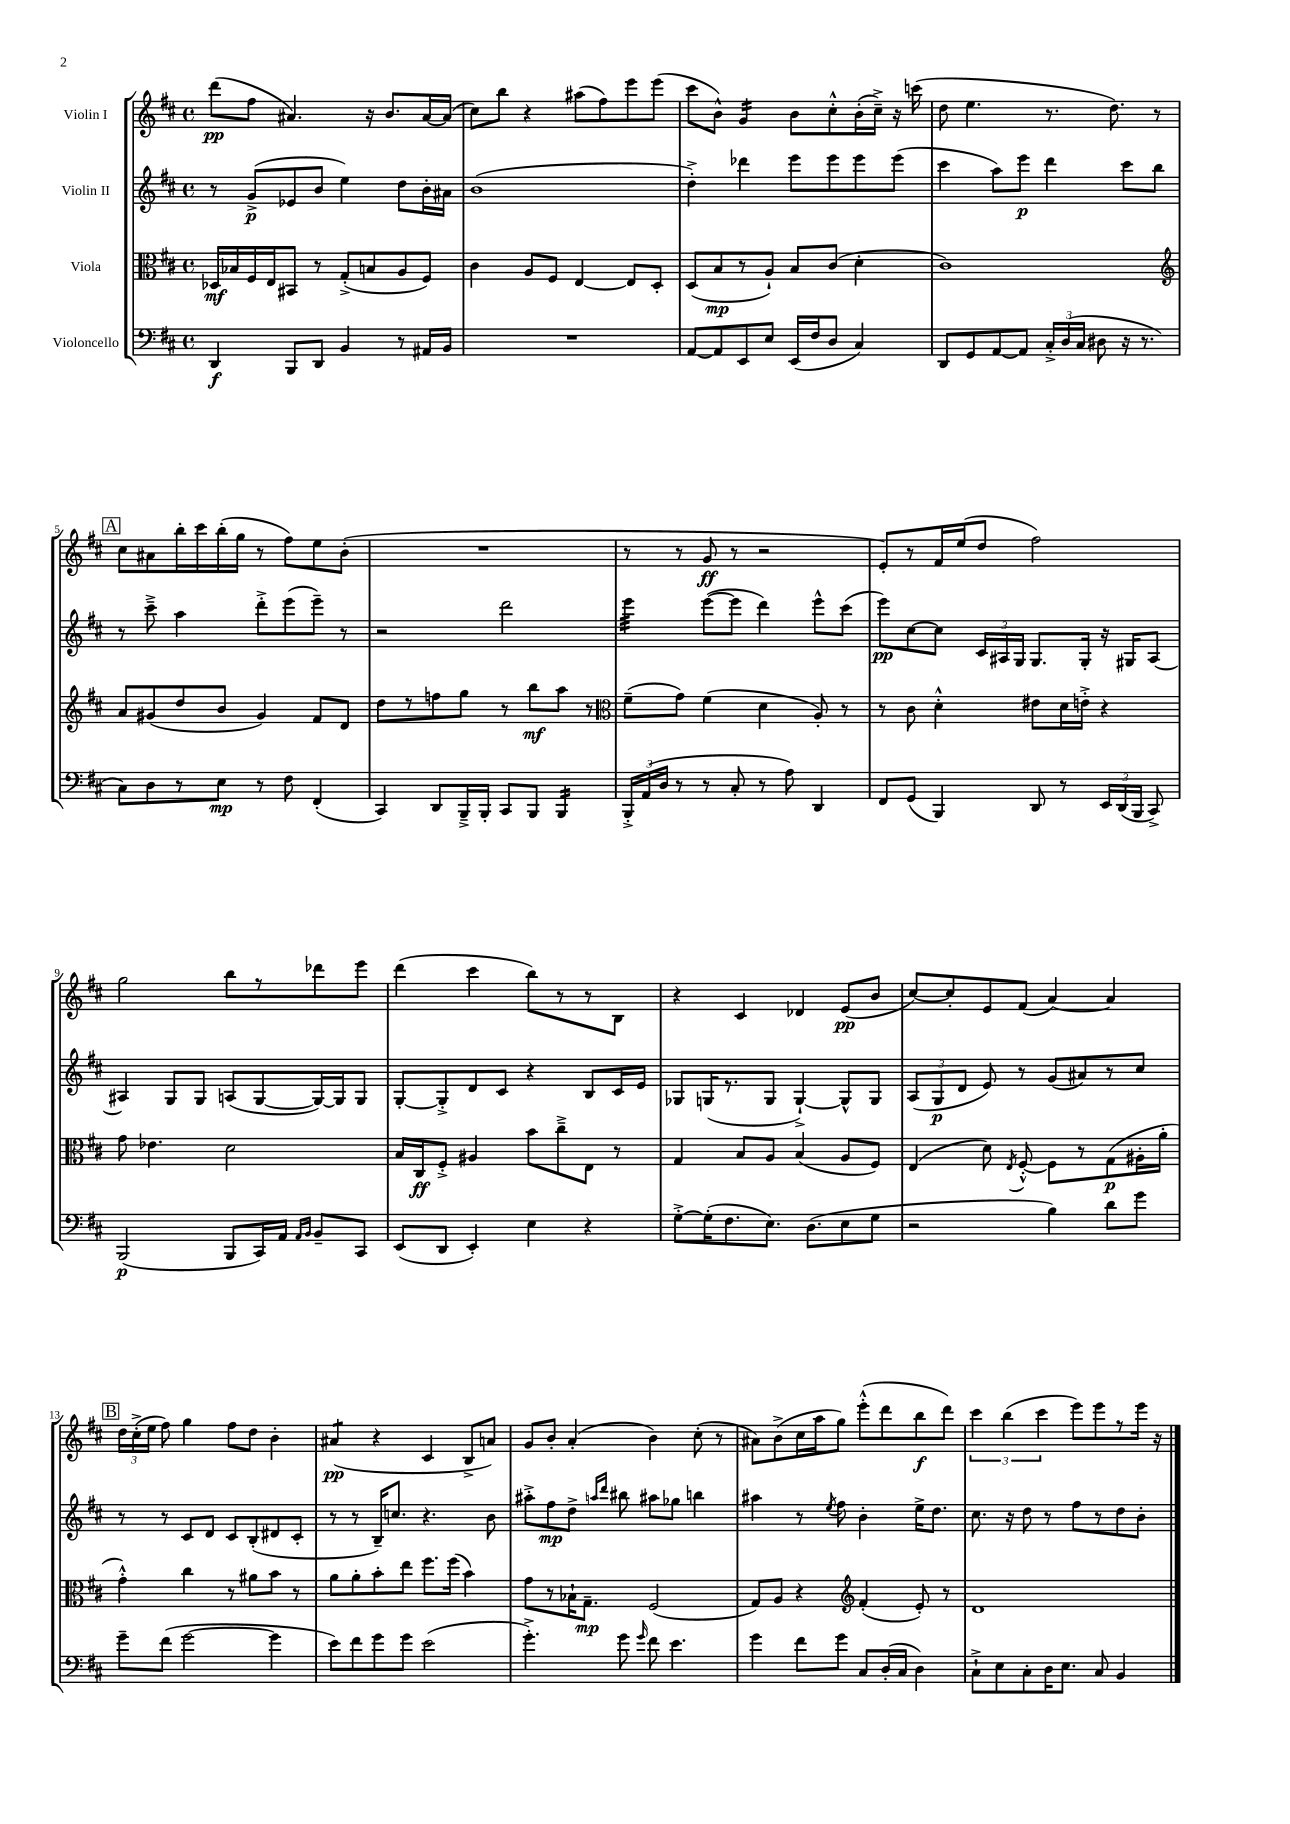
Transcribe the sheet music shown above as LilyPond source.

<<
\new StaffGroup <<
\new Staff = "s0" \with { instrumentName = "Violin I" } {
    \clef treble \key d \major \defaultTimeSignature \time 4/4
    \autoBeamOff d'''8[\pp( fis''8] ais'4.) r16 b'8.[ ais'16~ ais'16]( |
    cis''8[) b''8] r4 ais''8[( fis''8) e'''8 e'''8]( |
    cis'''8[ b'8]-^) g'4:16 b'8[ cis''8-.-^ b'16-.( cis''16]--->) r16 c'''16( |
    d''8 e''4. r8. d''8.) r8 |
    \mark \markup { \box "A" } cis''8[ ais'8 b''16-. cis'''16 b''16-.( g''16] r8 fis''8[) e''8 b'8]-.( |
    R1 |
    r8 r8 g'8\ff r8 r2 |
    e'8[-.) r8 fis'16 e''16( d''8] fis''2) |
    g''2 b''8[ r8 des'''8 e'''8] |
    d'''4( cis'''4 b''8[) r8 r8 b8] |
    r4 cis'4 des'4 e'8[\pp( b'8] |
    cis''8[~) cis''8-. e'8 fis'8]( a'4~) a'4 |
    \mark \markup { \box "B" } \tuplet 3/2 { d''16[ cis''16-.->( e''16] } fis''8) g''4 fis''8[ d''8] b'4-. |
    ais'4:8\pp( r4 cis'4 b8[-> a'8]) |
    g'8[ b'8]-. a'4-.( b'4) cis''8-.( r8 |
    ais'8[) b'8->( cis''16 a''16 g''8]) e'''8[-.-^( d'''8 b''8\f d'''8]) |
    \tuplet 3/2 { cis'''4 b''4( cis'''4 } e'''8[) e'''8 r8 e'''16] r16 \bar "|." |
}
\new Staff = "s1" \with { instrumentName = "Violin II" } {
    \clef treble \key d \major \defaultTimeSignature \time 4/4
    \autoBeamOff r8 g'8[->\p( ees'8 b'8] e''4) d''8[ b'16-. ais'16] |
    b'1( |
    d''4-.->) des'''4 e'''8[ e'''8 e'''8 e'''8]( |
    cis'''4 a''8[) e'''8]\p d'''4 cis'''8[ b''8] |
    \mark \markup { \box "A" } r8 cis'''8---> a''4 d'''8[-.-> e'''8( e'''8]--) r8 |
    r2 d'''2 |
    e'''4:32 e'''8[~( e'''8] d'''4) e'''8[-^ cis'''8]( |
    e'''8[\pp) cis''8~ cis''8] \tuplet 3/2 { cis'16[ ais16 g16] } g8.[ g16]-. r16 gis16[ ais8]~ |
    ais4 g8[ g8] a8[( g8~ g16~) g16 g8] |
    g8[~-. g8-.-> d'8 cis'8] r4 b8[ cis'16 e'16] |
    ges8[ g16( r8. g8] g4~-!->) g8[-^ g8] |
    \tuplet 3/2 { a8[( g8\p d'8] } e'8) r8 g'8[( ais'8) r8 cis''8] |
    \mark \markup { \box "B" } r8 r8 cis'8[ d'8] cis'8[ b8-.( dis'8 cis'8]-. |
    r8 r8 b16[--) c''8.] r4. b'8 |
    ais''8[-.-> fis''8\mp d''8]-> \grace { a''16[ d'''16] } bis''8 ais''8[ ges''8] b''4 |
    ais''4 r8 \acciaccatura { e''8 } fis''8 b'4-. e''16[-> d''8.] |
    cis''8. r16 d''8 r8 fis''8[ r8 d''8 b'8]-. \bar "|." |
}
\new Staff = "s2" \with { instrumentName = "Viola" } {
    \clef alto \key d \major \defaultTimeSignature \time 4/4
    \autoBeamOff des16[\mf bes16 fis16 e16 bis,8] r8 g8[-.->( b8 a8 fis8]) |
    cis'4 a8[ fis8] e4~ e8[ d8]-. |
    d8[( b8\mp r8 a8]-!) b8[ cis'8]( d'4-. |
    cis'1) |
    \mark \markup { \box "A" } \clef treble a'8[ gis'8( d''8 b'8] gis'4) fis'8[ d'8] |
    d''8[ r8 f''8 g''8] r8 b''8[\mf a''8] r8 |
    \clef alto fis'8[--( g'8]) fis'4( d'4 a8-.) r8 |
    r8 cis'8 d'4-.-^ eis'8[ d'16 e'16]-.-> r4 |
    g'8 ees'4. d'2 |
    b16[ cis16\ff fis8]-.-> ais4 b'8[ cis''8---> e8] r8 |
    g4 b8[ a8] b4( a8[ fis8]) |
    e4( d'8) \acciaccatura { e8 } fis8~-.-^ fis8[ r8 g8\p( ais16-. a'16]-. |
    \mark \markup { \box "B" } g'4-.-^) cis''4 r8 ais'8[ b'8] r8 |
    a'8[ a'8-. b'8-. e''8] fis''8.[ fis''16]( b'4) |
    g'8[ r8 bes16-! g8.]--\mp fis2( |
    g8[) a8] r4 \clef treble fis'4-.( e'8-.) r8 |
    d'1 \bar "|." |
}
\new Staff = "s3" \with { instrumentName = "Violoncello" } {
    \clef bass \key d \major \defaultTimeSignature \time 4/4
    \autoBeamOff d,4\f b,,8[ d,8] b,4 r8 ais,16[ b,16] |
    R1 |
    a,8[~ a,8 e,8 e8] e,16[( fis16 d8] cis4) |
    d,8[ g,8 a,8~ a,8] \tuplet 3/2 { cis16[-.-> d16( cis16] } dis8 r16 r8. |
    \mark \markup { \box "A" } cis8[) d8 r8 e8]\mp r8 fis8 fis,4-.( |
    cis,4) d,8[ b,,16---> b,,16]-. cis,8[ b,,8] b,,4:16 |
    \tuplet 3/2 { b,,16[-.-> a,16( d16] } r8 r8 cis8-. r8 a8) d,4 |
    fis,8[ g,8]( b,,4) d,8 r8 \tuplet 3/2 { e,16[ d,16( b,,16] } cis,8->) |
    b,,2\p( b,,8[ cis,16) a,16] \grace { a,16[ b,16] } b,8[-- cis,8] |
    e,8[( d,8] e,4-.) e4 r4 |
    g8[~-.-> g16-.( fis8. e8.]) d8.[( e8 g8] |
    r2 b4) d'8[ g'8] |
    \mark \markup { \box "B" } g'8[-- fis'8]( g'2~ g'4 |
    e'8[) fis'8 g'8 g'8] e'2( |
    g'4.-.->) g'8 \grace { g'16 } fis'8 e'4. |
    g'4 fis'8[ g'8] cis8[ d16-.( cis16] d4) |
    cis8[-!-> e8 cis8-. d16 e8.] cis8 b,4 \bar "|." |
}
>>
>>
